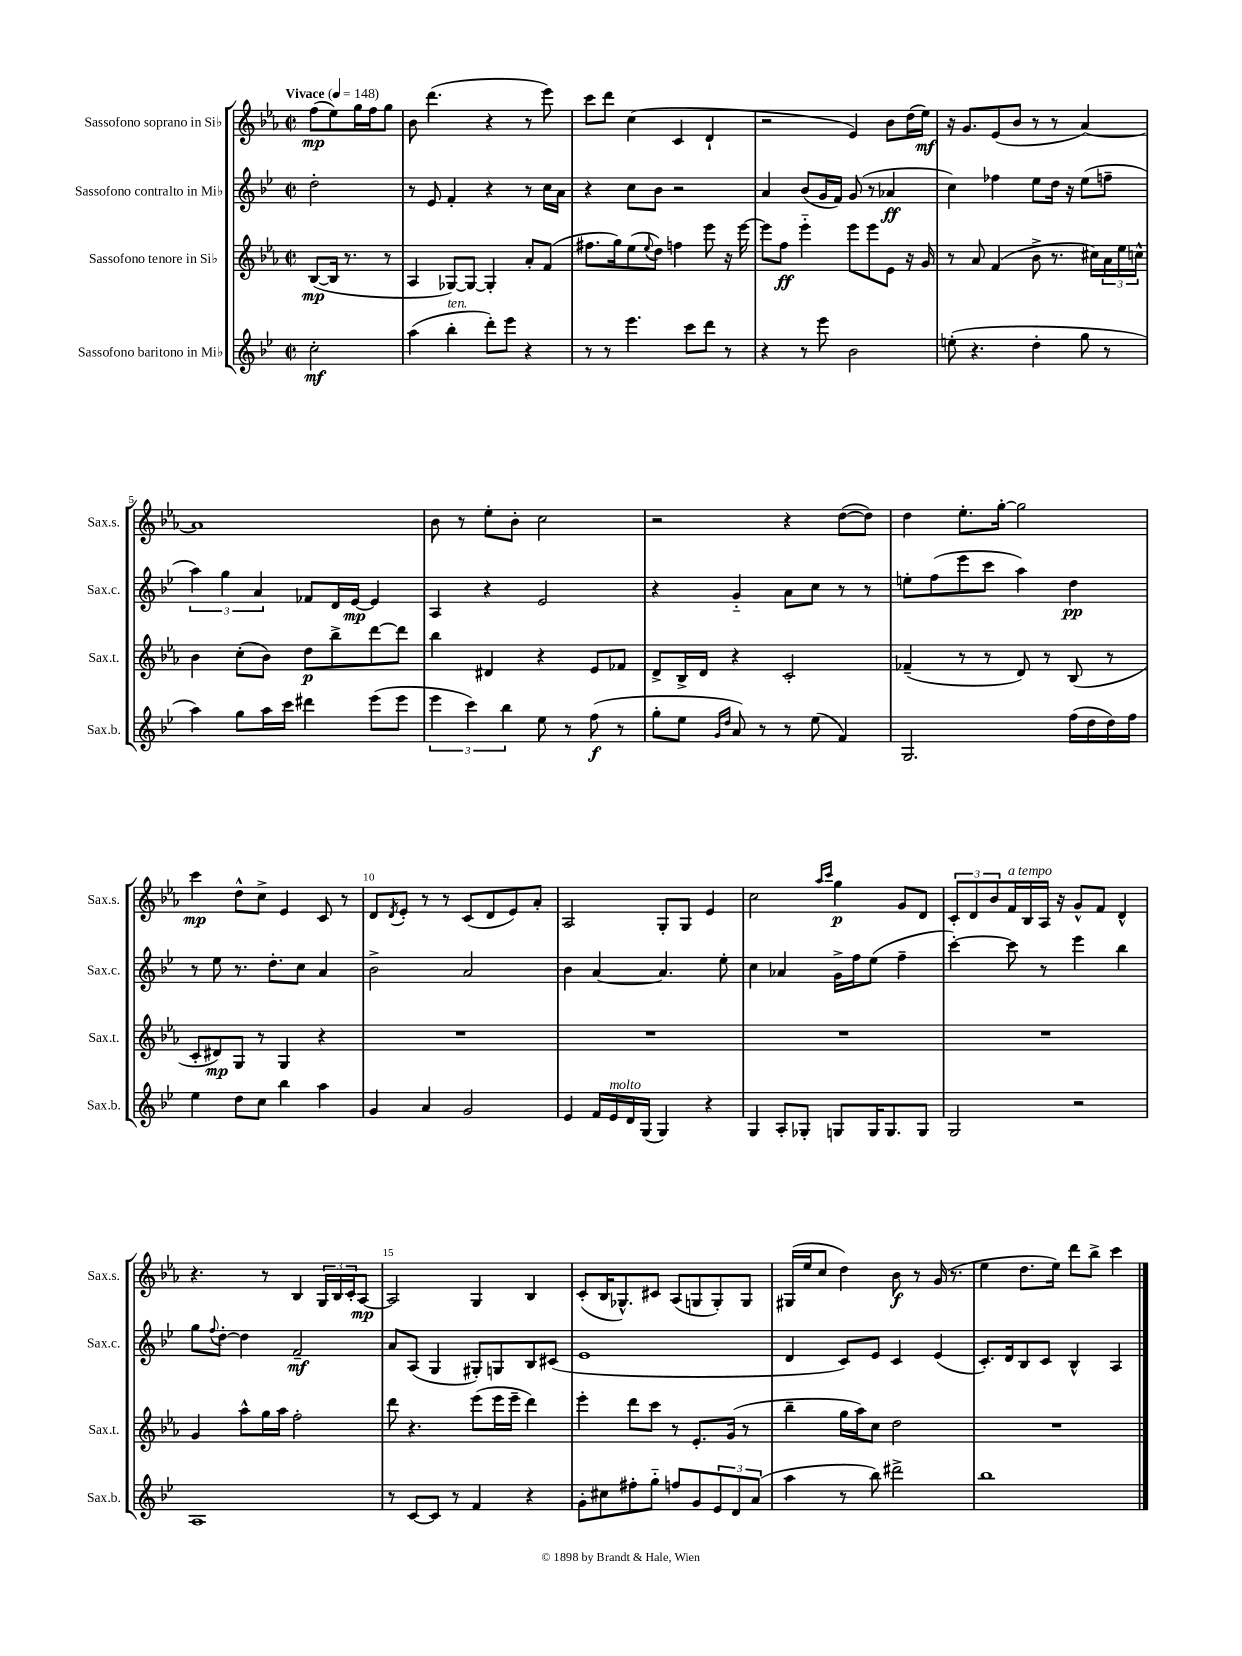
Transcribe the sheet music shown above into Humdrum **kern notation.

**kern	**dynam	**kern	**dynam	**kern	**dynam	**kern	**dynam
*part4	*part4	*part3	*part3	*part2	*part2	*part1	*part1
*staff4	*staff4	*staff3	*staff3	*staff2	*staff2	*staff1	*staff1
*I"Sassofono baritono in Mi♭	*	*I"Sassofono tenore in Si♭	*	*I"Sassofono contralto in Mi♭	*	*I"Sassofono soprano in Si♭	*
*I'Sax.b.	*	*I'Sax.t.	*	*I'Sax.c.	*	*I'Sax.s.	*
*clefG2	*	*clefG2	*	*clefG2	*	*clefG2	*
*k[b-e-]	*	*k[b-e-a-]	*	*k[b-e-]	*	*k[b-e-a-]	*
*M2/2	*	*M2/2	*	*M2/2	*	*M2/2	*
*met(c|)	*	*met(c|)	*	*met(c|)	*	*met(c|)	*
*MM148	*	*MM148	*	*MM148	*	*MM148	*
=	=	=	=	=	=	=	=
!	!	!	!	!	!	!LO:TX:a:B:t=Vivace	!
2cc'\	mf	([8B-/L	mp	2dd'\	.	(8ff\L	mp
.	.	16B-/Jk]	.	.	.	8ee-\)	.
.	.	8.r	.	.	.	.	.
.	.	.	.	.	.	16gg\L	.
.	.	.	.	.	.	16ff\J	.
.	.	8r	.	.	.	8gg\J	.
=1	=1	=1	=1	=1	=1	=1	=1
(4aa\	.	4A-/	.	8r	.	8b-\	.
.	.	.	.	8e-/	.	(4.ddd\	.
!LO:TX:a:i:t=ten.	!	!	!	!	!	!	!
4bb-'\	.	[8G-X/L)	.	4f'/	.	.	.
.	.	8G-/J_	.	.	.	.	.
8ddd'\L)	.	4G-'/]	.	4r	.	4r	.
8eee-\J	.	.	.	.	.	.	.
4r	.	8a-'/L	.	8r	.	8r	.
.	.	(8f/J	.	16cc\LL	.	8eee-\)	.
.	.	.	.	16a\JJ	.	.	.
=2	=2	=2	=2	=2	=2	=2	=2
8r	.	8.ff#X\L	.	4r	.	8ccc\L	.
8r	.	.	.	.	.	8ddd\J	.
.	.	16gg\k)	.	.	.	.	.
4.eee-\	.	(8ee-\	.	8cc\L	.	(4cc\	.
.	.	8qqee-/	.	.	.	.	.
.	.	8dd\J)	.	8b-\J	.	.	.
.	.	4ffn\	.	2r	.	4c/	.
8ccc\L	.	.	.	.	.	.	.
8ddd\J	.	8eee-\	.	.	.	4d`/	.
8r	.	16r	.	.	.	.	.
.	.	[16eee-\	.	.	.	.	.
=3	=3	=3	=3	=3	=3	=3	=3
4r	.	8eee-\L]	.	4a/	.	2r	.
.	.	8ff\J	ff	.	.	.	.
8r	.	4eee-\	.	(8b-/L	.	.	.
8eee-\	.	.	.	16g/L	.	.	.
.	.	.	.	16f/JJ)	.	.	.
2b-\	.	8eee-\L	.	(8g/	.	4e-/)	.
.	.	8eee-\	.	8r	.	.	.
.	.	8e-\J	.	4a-X/	ff	8b-\L	.
.	.	16r	.	.	.	(16dd\L	.
.	.	16g/	.	.	.	16ee-\JJ)	mf
=4	=4	=4	=4	=4	=4	=4	=4
(8een'\	.	8r	.	4cc\)	.	16r	.
.	.	.	.	.	.	8.g/L	.
4.r	.	8a-/	.	.	.	.	.
.	.	(4f/	.	4ff-X\	.	(8e-/	.
.	.	.	.	.	.	8b-/J	.
4dd'\	.	8b-^\	.	8ee-\L	.	8r	.
.	.	8.r	.	16dd\Jk	.	8r	.
.	.	.	.	16r	.	.	.
8gg\	.	.	.	(8ee-\L	.	[4a-/)	.
.	.	16cc#X\LL)	.	.	.	.	.
8r	.	24a-\	.	8ffn~\J	.	.	.
.	.	24ee-\	.	.	.	.	.
.	.	24ccn^^\JJ	.	.	.	.	.
!!LO:LB:g=z
=5	=5	=5	=5	=5	=5	=5	=5
4aa\)	.	4b-\	.	6aa\)	.	1a-]	.
.	.	.	.	6gg\	.	.	.
8gg\L	.	(8cc'\L	.	.	.	.	.
.	.	.	.	6a/	.	.	.
16aa\L	.	8b-\J)	.	.	.	.	.
16ccc\JJ	.	.	.	.	.	.	.
4ddd#X\	.	8dd\L	p	8f-X/L	.	.	.
.	.	8bb-^\	.	16d/L	.	.	.
.	.	.	.	[16e-/JJ	mp	.	.
(8eee-\L	.	[8ddd\	.	4e-/]	.	.	.
8eee-\J	.	8ddd\J]	.	.	.	.	.
=6	=6	=6	=6	=6	=6	=6	=6
6eee-\	.	4bb-\	.	4A/	.	8b-\	.
.	.	.	.	.	.	8r	.
6ccc\)	.	.	.	.	.	.	.
.	.	4d#X/	.	4r	.	8ee-'\L	.
6bb-\	.	.	.	.	.	.	.
.	.	.	.	.	.	8b-'\J	.
8ee-\	.	4r	.	2e-/	.	2cc\	.
8r	.	.	.	.	.	.	.
(8ff\	f	8e-/L	.	.	.	.	.
8r	.	8f-X/J	.	.	.	.	.
=7	=7	=7	=7	=7	=7	=7	=7
8gg'\L	.	8d^/L	.	4r	.	2r	.
8ee-\J	.	16B-^/L	.	.	.	.	.
.	.	16d/JJ	.	.	.	.	.
16qqg/LL	.	.	.	.	.	.	.
16qqdd/JJ	.	.	.	.	.	.	.
8a/)	.	4r	.	4g/	.	.	.
8r	.	.	.	.	.	.	.
8r	.	2c'/	.	8a\L	.	4r	.
(8ee-\	.	.	.	8cc\J	.	.	.
4f/)	.	.	.	8r	.	([8dd\L	.
.	.	.	.	8r	.	8dd\J])	.
=8	=8	=8	=8	=8	=8	=8	=8
2.G/	.	(4f-X~/	.	8een'\L	.	4dd\	.
.	.	.	.	(8ff\	.	.	.
.	.	8r	.	8eee-\	.	8.ee-'\L	.
.	.	8r	.	8ccc\J	.	.	.
.	.	.	.	.	.	[16gg'\Jk	.
.	.	8d/)	.	4aa\)	.	2gg\]	.
.	.	8r	.	.	.	.	.
(16ff\LL	.	(8B-/	.	4dd\	pp	.	.
16dd\	.	.	.	.	.	.	.
16dd\)	.	8r	.	.	.	.	.
16ff\JJ	.	.	.	.	.	.	.
!!LO:LB:g=z
=9	=9	=9	=9	=9	=9	=9	=9
4ee-\	.	8c'/L	.	8r	.	4ccc\	mp
.	.	8d#X/)	mp	8ee-\	.	.	.
8dd\L	.	8G/J	.	8.r	.	8dd^^\L	.
8cc\J	.	8r	.	.	.	8cc^\J	.
.	.	.	.	8.dd'\L	.	.	.
4bb-\	.	4G/	.	.	.	4e-/	.
.	.	.	.	8cc\J	.	.	.
4aa\	.	4r	.	4a/	.	8c/	.
.	.	.	.	.	.	8r	.
=10	=10	=10	=10	=10	=10	=10	=10
4g/	.	1r	.	2b-^\	.	8d/L	.
.	.	.	.	.	.	8qd/	.
.	.	.	.	.	.	8e-'/J	.
4a/	.	.	.	.	.	8r	.
.	.	.	.	.	.	8r	.
2g/	.	.	.	2a/	.	(8c/L	.
.	.	.	.	.	.	8d/	.
.	.	.	.	.	.	8e-/)	.
.	.	.	.	.	.	8a-'/J	.
=11	=11	=11	=11	=11	=11	=11	=11
4e-/	.	1r	.	4b-\	.	2A-/	.
16f/LL	.	.	.	[4a/	.	.	.
!LO:TX:a:i:t=molto	!	!	!	!	!	!	!
16e-/	.	.	.	.	.	.	.
16d/	.	.	.	.	.	.	.
(16G/JJ	.	.	.	.	.	.	.
4G/)	.	.	.	4.a/]	.	8G'/L	.
.	.	.	.	.	.	8G/J	.
4r	.	.	.	.	.	4e-/	.
.	.	.	.	8ee-'\	.	.	.
=12	=12	=12	=12	=12	=12	=12	=12
4G/	.	1r	.	4cc\	.	2cc\	.
8A'/L	.	.	.	4a-X/	.	.	.
8G-X'/J	.	.	.	.	.	.	.
.	.	.	.	.	.	16qqaa-/LL	.
.	.	.	.	.	.	16qqccc/JJ	.
8Gn/L	.	.	.	16g^\LL	.	4gg\	p
.	.	.	.	16ff\J	.	.	.
16G/K	.	.	.	(8ee-\J	.	.	.
8.G/	.	.	.	.	.	.	.
.	.	.	.	4ff~\	.	8g/L	.
8G/J	.	.	.	.	.	8d/J	.
=13	=13	=13	=13	=13	=13	=13	=13
2G/	.	1r	.	[4ccc'\)	.	12c'/L	.
.	.	.	.	.	.	12d/	.
.	.	.	.	.	.	12b-/	.
!	!	!	!	!	!	!LO:TX:a:i:t=a tempo	!
.	.	.	.	8ccc\]	.	16f/L	.
.	.	.	.	.	.	16B-/	.
.	.	.	.	8r	.	16A-/JJ	.
.	.	.	.	.	.	16r	.
2r	.	.	.	4eee-\	.	8g^^/L	.
.	.	.	.	.	.	8f/J	.
.	.	.	.	4bb-\	.	4d^^/	.
!!LO:LB:g=z
=14	=14	=14	=14	=14	=14	=14	=14
1A	.	4g/	.	8gg\L	.	4.r	.
.	.	.	.	8qqff/	.	.	.
.	.	.	.	[8dd'\J	.	.	.
.	.	8aa-^^\L	.	4dd\]	.	.	.
.	.	16gg\L	.	.	.	8r	.
.	.	16aa-\JJ	.	.	.	.	.
.	.	2ff'\	.	2f~/	mf	4B-/	.
.	.	.	.	.	.	24G/LL	.
.	.	.	.	.	.	24B-/	.
.	.	.	.	.	.	24c'/J	.
.	.	.	.	.	.	[8A-/J	mp
=15	=15	=15	=15	=15	=15	=15	=15
8r	.	8ddd\	.	8a/L	.	2A-/]	.
[8c/L	.	4.r	.	(8A/J	.	.	.
8c/J]	.	.	.	4G/	.	.	.
8r	.	.	.	.	.	.	.
4f/	.	(8eee-\L	.	8G#X'/L)	.	4G/	.
.	.	16eee-\L	.	8Gn/	.	.	.
.	.	16eee-~\JJ	.	.	.	.	.
4r	.	4ddd\)	.	8B-/	.	4B-/	.
.	.	.	.	(8c#X/J	.	.	.
=16	=16	=16	=16	=16	=16	=16	=16
8g'\L	.	4eee-'\	.	1e-	.	(8c'/L	.
8cc#X\	.	.	.	.	.	16B-/K	.
.	.	.	.	.	.	8.G-X^^/)	.
8ff#X'\	.	8ddd\L	.	.	.	.	.
8gg\J	.	8ccc\J	.	.	.	8c#X/J	.
8ffn/L	.	8r	.	.	.	(8A-/L	.
8g/	.	8.e-'/L	.	.	.	8Gn/	.
12e-/	.	.	.	.	.	8G'/)	.
.	.	(16g/Jk	.	.	.	.	.
12d/	.	.	.	.	.	.	.
.	.	8r	.	.	.	8G/J	.
(12a/J	.	.	.	.	.	.	.
=17	=17	=17	=17	=17	=17	=17	=17
4aa\	.	4bb-~\	.	4d/	.	(16G#X/LL	.
.	.	.	.	.	.	16ee-/J	.
.	.	.	.	.	.	8cc/J	.
8r	.	16gg\LL	.	8c/L)	.	4dd\)	.
.	.	16aa-\J)	.	.	.	.	.
8bb-\)	.	8cc\J	.	8e-/J	.	.	.
2ddd#X^\	.	2dd\	.	4c/	.	8b-\	f
.	.	.	.	.	.	8r	.
.	.	.	.	(4e-/	.	(16g/	.
.	.	.	.	.	.	8.r	.
=18	=18	=18	=18	=18	=18	=18	=18
1bb-	.	1r	.	8.c'/L)	.	4ee-\	.
.	.	.	.	16d/k	.	.	.
.	.	.	.	8B-/	.	8.dd\L	.
.	.	.	.	8c/J	.	.	.
.	.	.	.	.	.	16ee-\Jk)	.
.	.	.	.	4B-^^/	.	8ddd\L	.
.	.	.	.	.	.	8bb-^\J	.
.	.	.	.	4A/	.	4ccc\	.
==	==	==	==	==	==	==	==
*-	*-	*-	*-	*-	*-	*-	*-
